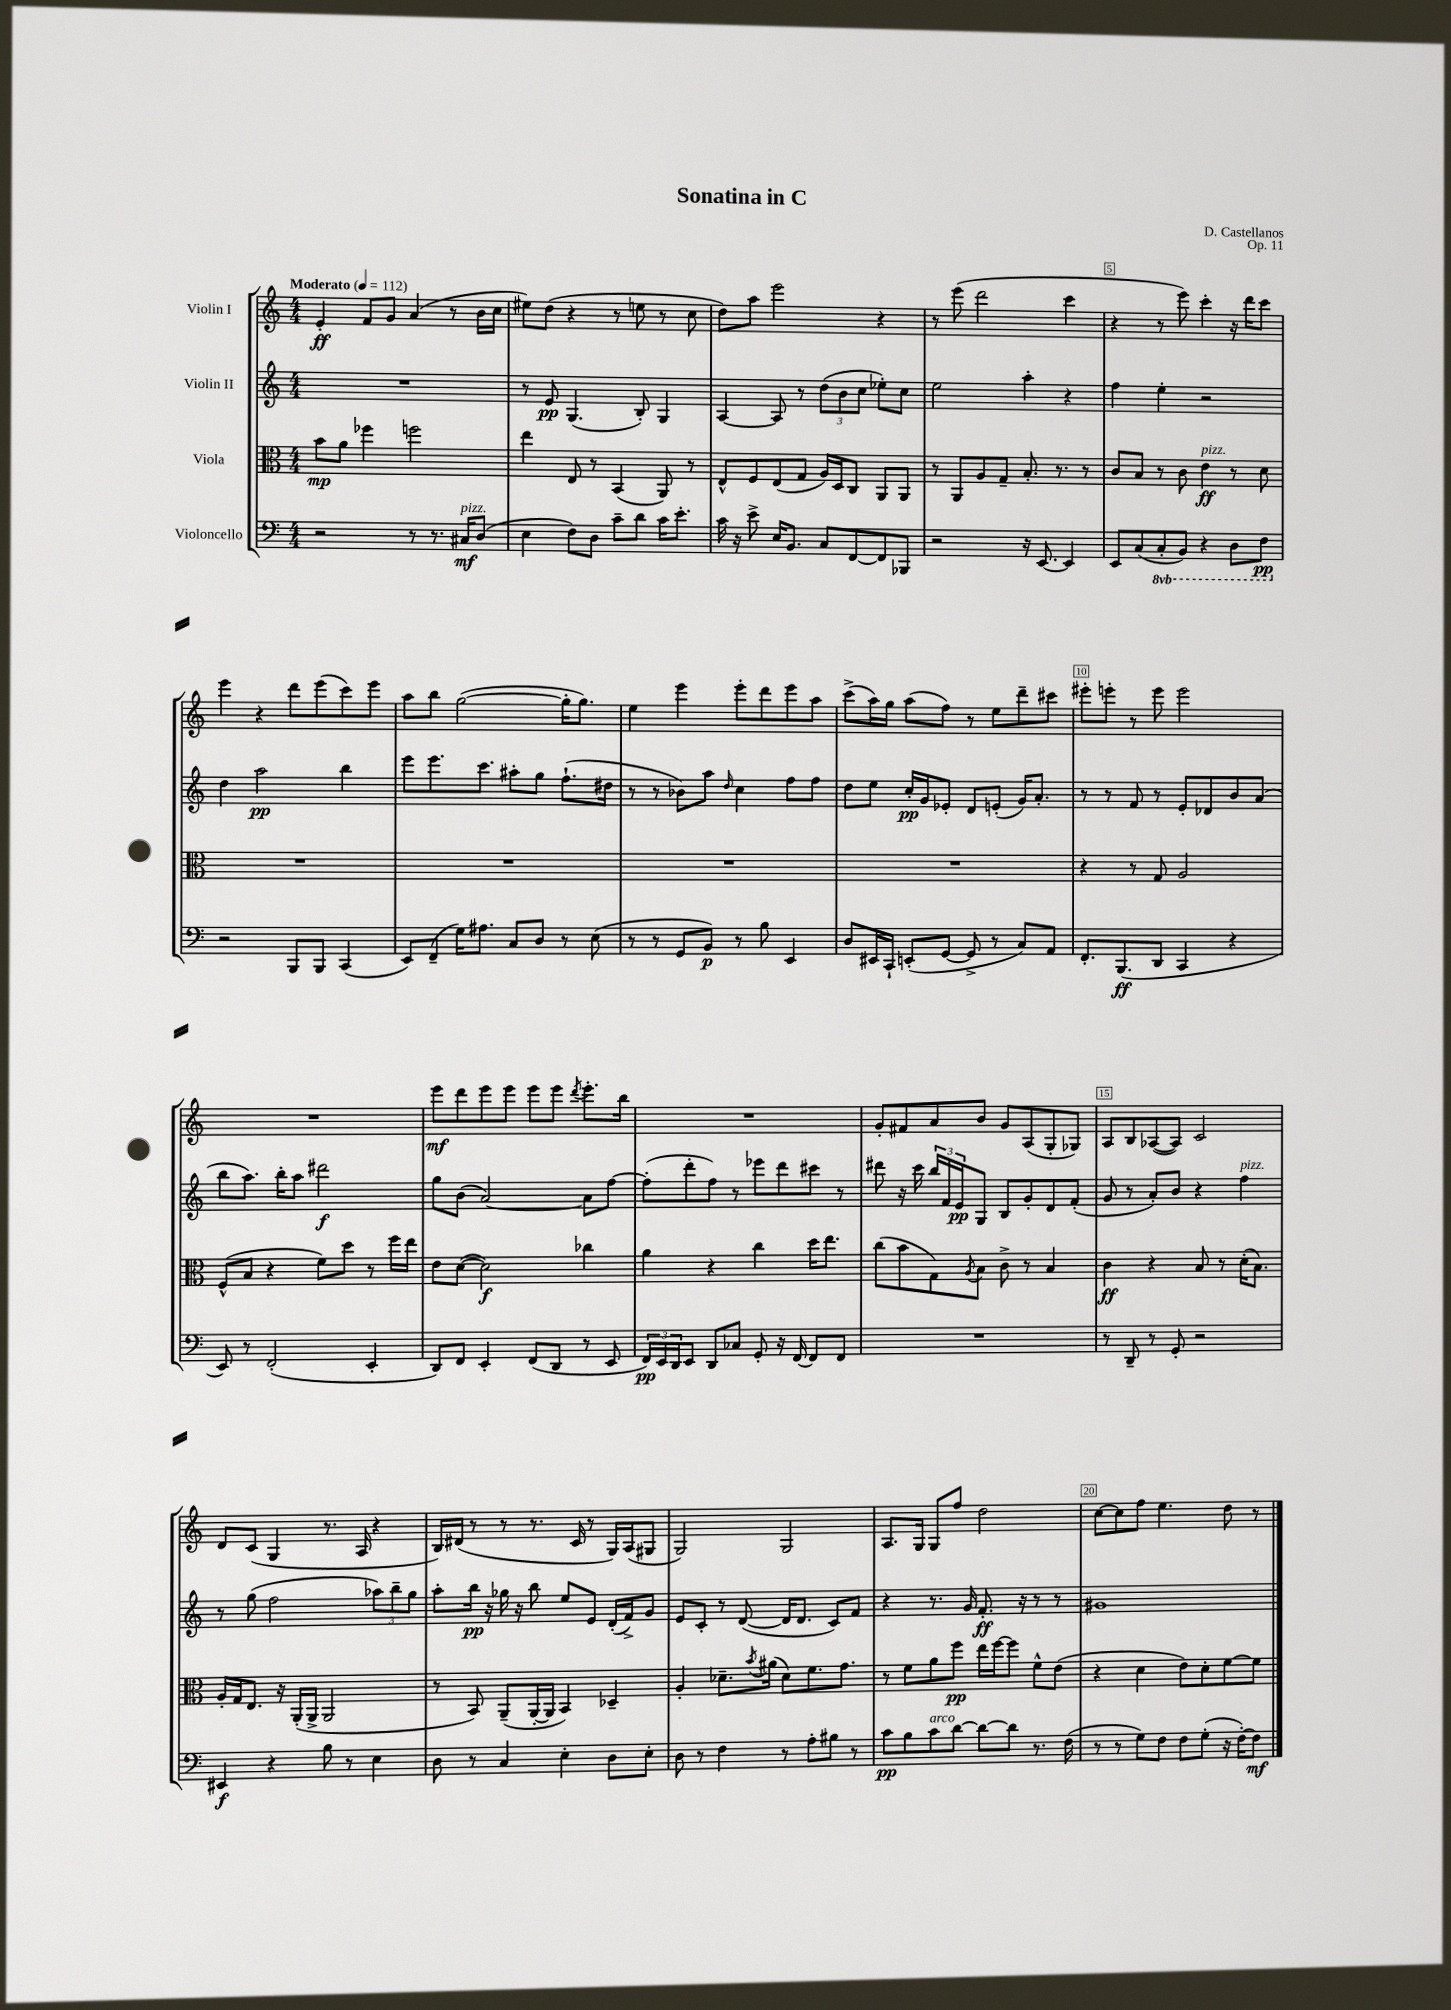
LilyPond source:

\header { title = "Sonatina in C" composer = "D. Castellanos" opus = "Op. 11" }
<<
\new StaffGroup <<
\new Staff = "s0" \with { instrumentName = "Violin I" } {
    \clef treble \key c \major \numericTimeSignature \time 4/4 \tempo "Moderato" 4 = 112
    e'4-.\ff f'8 g'8 a'4( r8 b'16 c''16 |
    eis''8) d''8( r4 r8 e''8 r8 c''8 |
    d''8) a''8 e'''2 r4 |
    r8 e'''8( d'''2 c'''4 |
    r4 r8 e'''8) c'''4-. r16 d'''16 c'''8 |
    e'''4 r4 d'''8 e'''8( c'''8) e'''8 |
    a''8 b''8 g''2~( g''16-. g''8.) |
    e''4 e'''4 e'''8-. d'''8 e'''8 a''8 |
    c'''8->( a''16) g''16 a''8( f''8) r8 e''8 d'''8-- cis'''8 |
    eis'''8-. e'''8-. r8 e'''8 e'''2 |
    R1 |
    e'''8\mf d'''8 e'''8 e'''8 e'''8 e'''8 \acciaccatura { d'''8 } e'''8.-. b''16 |
    R1 |
    g'8-. fis'8 a'8 b'8 g'8 a8( g8-. ges8) |
    a8 b8 aes8~( aes8) c'2 |
    d'8 c'8( g4 r8. a16 r4 |
    b16) dis'16( r8 r8 r8. c'16 r8 g16) a16( gis8 |
    g2) g2 |
    a8. g16 g8 f''8 d''2 |
    c''8~ c''8 f''8 e''4. d''8 r8 \bar "|." |
}
\new Staff = "s1" \with { instrumentName = "Violin II" } {
    \clef treble \key c \major \numericTimeSignature \time 4/4
    R1 |
    r8 e'8\pp g4.( b8-.) g4 |
    a4~ a8 r8 \tuplet 3/2 { d''8( b'8 c''8 } ees''8-.) c''8 |
    e''2 a''4-. r4 |
    f''4 e''4-. r2 |
    d''4 a''2\pp b''4 |
    e'''8 e'''8. c'''8. ais''8-. g''8 f''8.-!( dis''16 |
    r8 r8 bes'8) a''8 \grace { d''16 } c''4 f''8 f''8 |
    d''8 e''8 c''16-.\pp g'16 ees'8-. d'8 e'8-.( g'16) a'8.-. |
    r8 r8 f'8 r8 e'8-. des'8 b'8 a'8( |
    b''8 a''8.) b''16-. a''8 dis'''2\f |
    g''8 b'8( a'2~) a'8 f''8~ |
    f''8-.( d'''8-. f''8) r8 ees'''8 d'''8 cis'''8 r8 |
    dis'''8 r16 c'''16 \tuplet 3/2 { b''16 f'16 e'16\pp } g8 b8 g'8-. d'8 f'8-.( |
    g'8 r8 a'8-.) b'8 r4 f''4^\markup { \italic "pizz." } |
    r8 g''8( f''2 \tuplet 3/2 { aes''8) b''8-- g''8 } |
    a''8-. b''16\pp r16 ges''16 r16 b''8 e''8 e'8 d'16-.( f'16->) g'8 |
    e'8 c'8-. r8 d'8~( d'16 d'8. c'8) f'8 |
    r4 r8. g'16 f'8.-.\ff r16 r8 r8 |
    gis'1 \bar "|." |
}
\new Staff = "s2" \with { instrumentName = "Viola" } {
    \clef alto \key c \major \numericTimeSignature \time 4/4
    b'8\mp a'8 fes''4 f''2 |
    e''4 e8 r8 b,4( a,8) r8 |
    e8-^ f8 e8( g8 a16) d16 c8 a,8 a,8 |
    r8 a,8 a8 g8-- b8.-. r8. r8 |
    c'8 b8 r8 c'8 e'4\ff^\markup { \italic "pizz." } r8 d'8 |
    R1 |
    R1 |
    R1 |
    R1 |
    r4 r8 g8 a2 |
    f8-^( b8 r4 f'8) d''8 r8 f''16 e''16 |
    e'8 d'8~( d'2\f) ces''4 |
    a'4 r4 c''4 d''16 e''8. |
    c''8( b'8 g8) \acciaccatura { a8 } b8 c'8-> r8 b4 |
    c'4\ff r4 b8 r8 d'16-.( b8.) |
    a16-. g16 e8. r16 a,16-.( a,16-> a,2 |
    r8 b,8) a,8--( a,16~-. a,16 b,4) des4-- |
    a4-. des'8.-- \acciaccatura { b'8 } ais'16( des'8) f'8. g'8. |
    r8 f'8 a'8 f''8\pp e''16 f''16~ f''8 f'8-^ e'8( |
    r4 d'4 e'8) d'8-. f'8~ f'8 \bar "|." |
}
\new Staff = "s3" \with { instrumentName = "Violoncello" } {
    \clef bass \key c \major \numericTimeSignature \time 4/4 \set Staff.ottavationMarkups = #ottavation-simple-ordinals
    r2 r8 r8. cis16\mf^\markup { \italic "pizz." } d8( |
    e4 f8) d8 c'8-- d'8 c'16 e'8.-. |
    c'16 r16 e'8-> e16 b,8. c8 f,8~ f,8 bes,,8 |
    r2 r16 e,8.~ e,4 |
    e,8 c8( \ottava #-1 c,8-. b,,8) r4 d,8 f,8\pp \ottava #0 |
    r2 b,,8 b,,8 c,4( |
    e,8) f,8--( g16) ais8. c8 d8 r8 e8( |
    r8 r8 g,8 b,8\p) r8 b8 e,4 |
    d8 eis,16 c,16-! e,8-.( g,8~ g,8-> r8 c8) a,8 |
    f,8.-. b,,8.\ff( d,8 c,4 r4 |
    e,8) r8 f,2-.( e,4-. |
    d,8) f,8 e,4-. f,8( d,8 r8 e,8 |
    \tuplet 3/2 { f,16\pp) e,16 d,16 } e,8 d,8 ces8 g,8-. r16 f,16~ f,8 f,8 |
    R1 |
    r8 d,8-- r8 g,8-. r2 |
    eis,4\f r4 b8 r8 e4 |
    d8 r8 c4 e4-. d8 e8-. |
    d8 r8 f4 r8 a8-. bis8 r8 |
    c'8\pp b8 c'8^\markup { \italic "arco" } d'8~ d'8~ d'8 r8. f16( |
    r8 r8 g8) f8 f8 g8-.( r16 f16~-.) f8\mf \bar "|." |
}
>>
>>
\layout { \context { \Score \override BarNumber.break-visibility = ##(#f #t #t) barNumberVisibility = #(every-nth-bar-number-visible 5) \override BarNumber.stencil = #(make-stencil-boxer 0.1 0.3 ly:text-interface::print) } }
